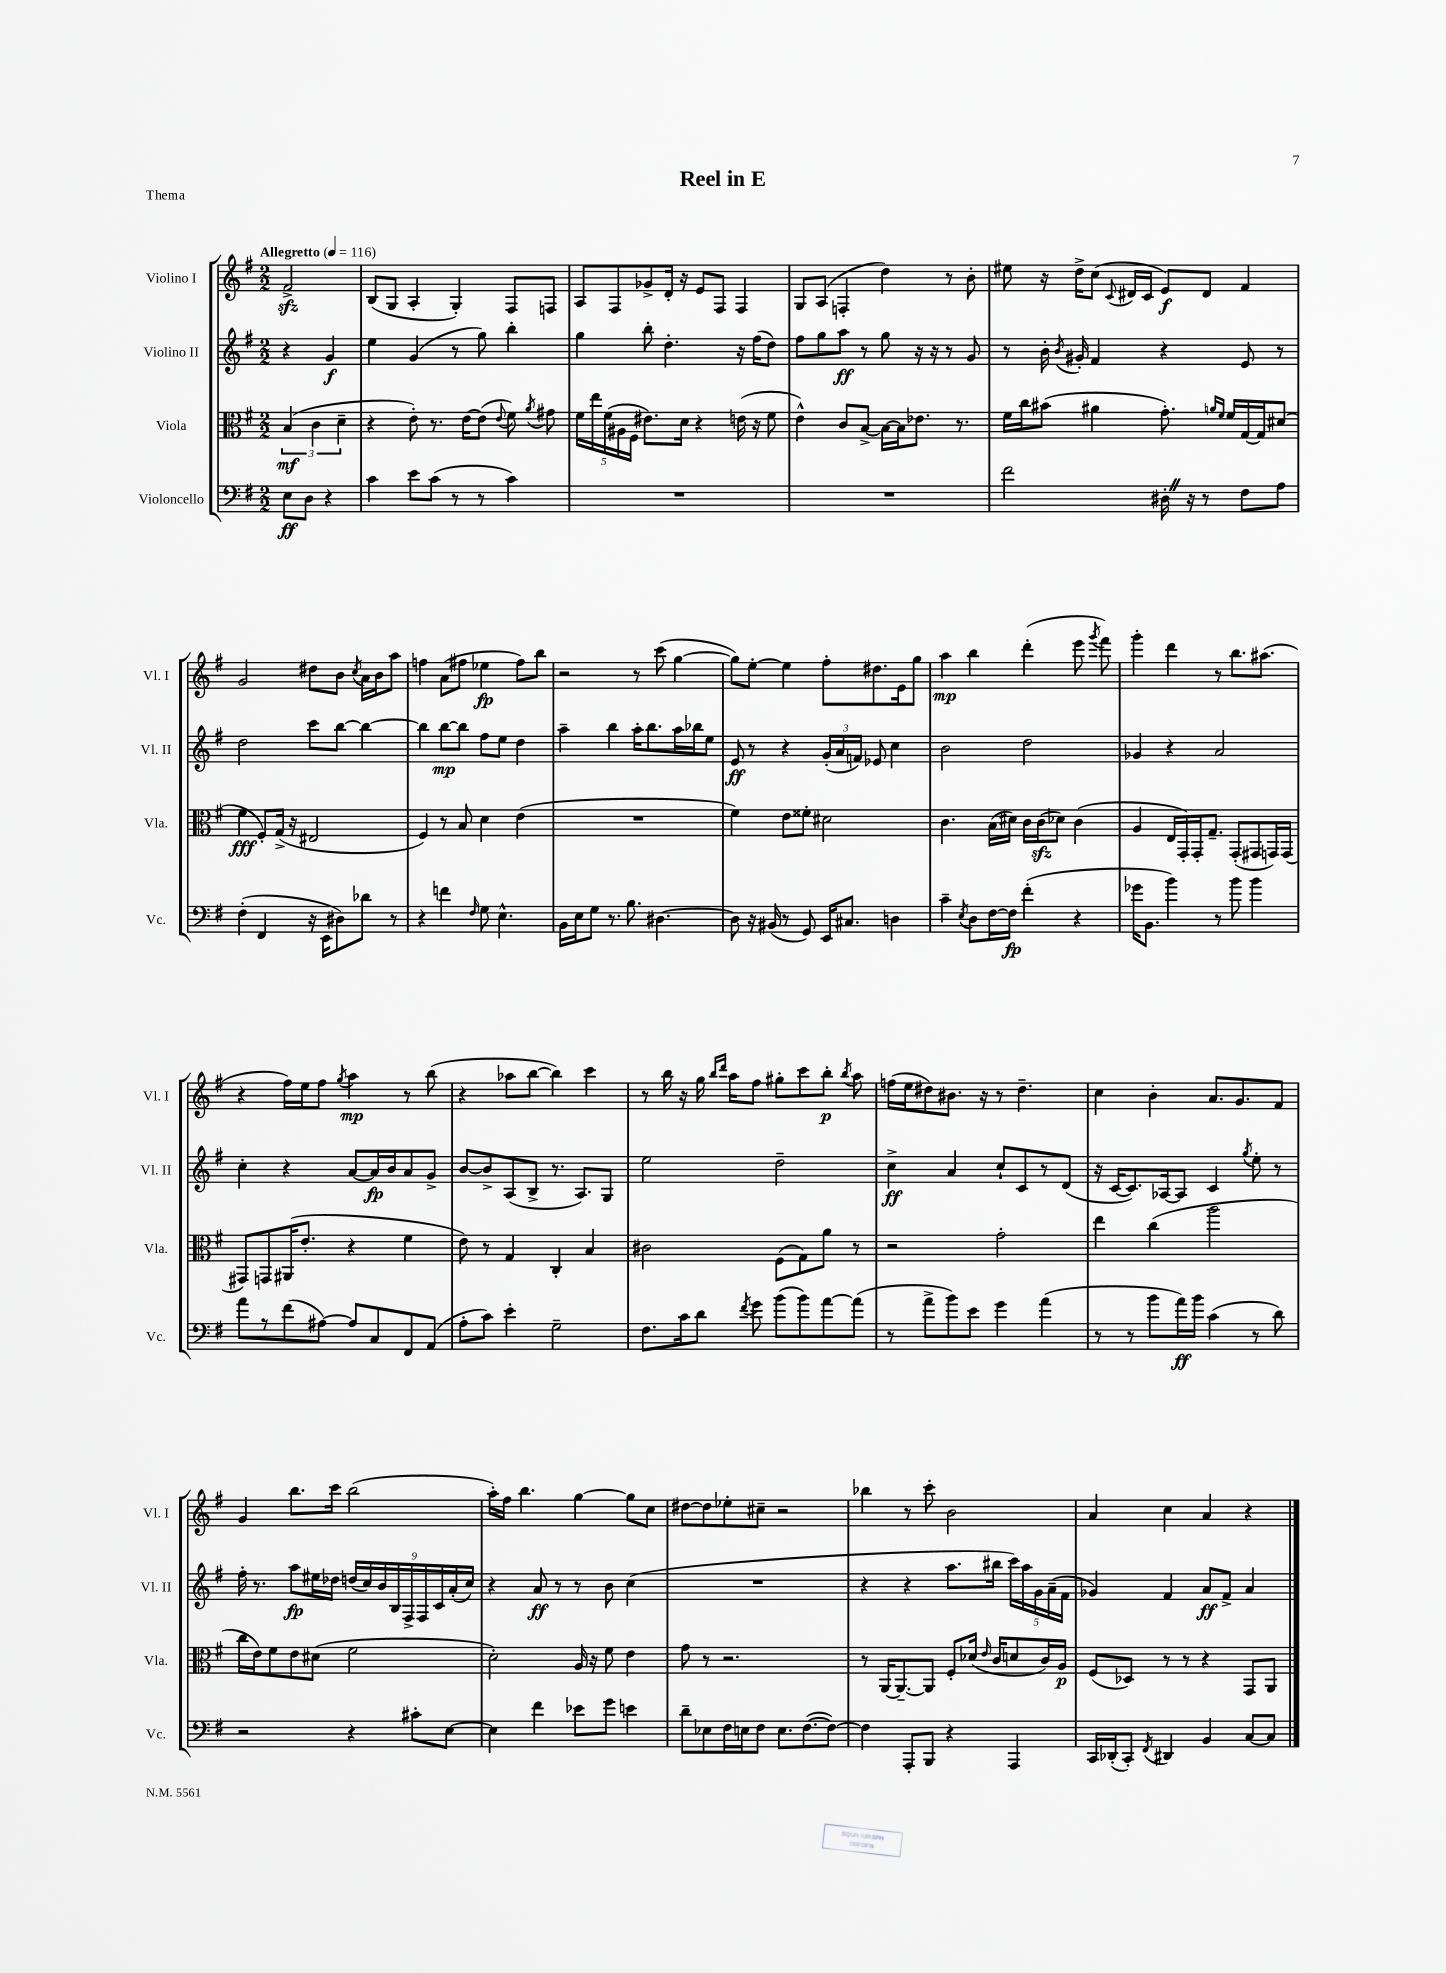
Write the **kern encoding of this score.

**kern	**dynam	**kern	**dynam	**kern	**dynam	**kern	**dynam
*part4	*part4	*part3	*part3	*part2	*part2	*part1	*part1
*staff4	*staff4	*staff3	*staff3	*staff2	*staff2	*staff1	*staff1
*I"Violoncello	*	*I"Viola	*	*I"Violino II	*	*I"Violino I	*
*I'Vc.	*	*I'Vla.	*	*I'Vl. II	*	*I'Vl. I	*
*clefF4	*	*clefC3	*	*clefG2	*	*clefG2	*
*k[f#]	*	*k[f#]	*	*k[f#]	*	*k[f#]	*
*M2/2	*	*M2/2	*	*M2/2	*	*M2/2	*
*MM116	*	*MM116	*	*MM116	*	*MM116	*
=	=	=	=	=	=	=	=
!	!	!	!	!	!	!LO:TX:a:B:t=Allegretto	!
8E\L	ff	(6B/	mf	4r	.	2f#zz^/	.
8D\J	.	.	.	.	.	.	.
.	.	6c\	.	.	.	.	.
4r	.	.	.	4g/	f	.	.
.	.	6d~\	.	.	.	.	.
=1	=1	=1	=1	=1	=1	=1	=1
4c\	.	4r	.	4ee\	.	(8B/L	.
.	.	.	.	.	.	8G/J	.
8e\L	.	8e'\)	.	(4g/	.	4A'/	.
(8c\J	.	8.r	.	.	.	.	.
8r	.	.	.	8r	.	4G'/)	.
.	.	[16e\KL	.	.	.	.	.
8r	.	(8e\J]	.	8gg\)	.	.	.
.	.	8qqe/	.	.	.	.	.
4c\)	.	8f#\)	.	4bb'\	.	8F#/L	.
.	.	8qa/	.	.	.	.	.
.	.	8g#X\	.	.	.	8Fn/J	.
=2	=2	=2	=2	=2	=2	=2	=2
1r	.	20f#\LL	.	4gg\	.	8A/L	.
.	.	20ee\	.	.	.	.	.
.	.	(20f#\	.	.	.	.	.
.	.	.	.	.	.	8F#/	.
.	.	20A#X\	.	.	.	.	.
.	.	20F#\JJ	.	.	.	.	.
.	.	8.e#X\L)	.	8bb'\	.	8g-X^/	.
.	.	.	.	4.dd'\	.	16d'/Jk	.
.	.	16d\Jk	.	.	.	16r	.
.	.	4r	.	.	.	8e/L	.
.	.	.	.	.	.	8F#/J	.
.	.	(16en\	.	16r	.	4F#/	.
.	.	16r	.	(16ff#\KL	.	.	.
.	.	8f#\	.	8dd\J)	.	.	.
=3	=3	=3	=3	=3	=3	=3	=3
1r	.	4e^^\)	.	8ff#\L	.	8G/L	.
.	.	.	.	8gg\	.	(8A/J	.
.	.	8c/L	.	8aa\J	ff	4Fn'/	.
.	.	[8B^/J	.	8r	.	.	.
.	.	16B\LL_	.	8gg\	.	4dd\)	.
.	.	16B\J]	.	.	.	.	.
.	.	8.e-X\J	.	16r	.	.	.
.	.	.	.	16r	.	.	.
.	.	.	.	8r	.	8r	.
.	.	8.r	.	.	.	.	.
.	.	.	.	8g/	.	8b'\	.
=4	=4	=4	=4	=4	=4	=4	=4
2f#\	.	16f#\LL	.	8r	.	8ee#X\	.
.	.	16cc\J	.	.	.	.	.
.	.	(8b#X\J	.	16b'\	.	16r	.
.	.	.	.	8qb/	.	.	.
.	.	.	.	16g#X'/	.	16dd^\KL	.
.	.	4a#X\	.	4f#/	.	(8cc\J	.
.	.	.	.	.	.	8qqc/	.
.	.	.	.	.	.	16d#X/LL	.
.	.	.	.	.	.	16c/JJ	.
16D#X'Z\	.	8.g'\)	.	4r	.	8e/L)	f
16r	.	.	.	.	.	.	.
8r	.	.	.	.	.	8d#/J	.
.	.	16qqan/LL	.	.	.	.	.
.	.	16qqf#/JJ	.	.	.	.	.
.	.	16f#/LL	.	.	.	.	.
8F#\L	.	[16G/	.	8e/	.	4f#/	.
.	.	16G/J]	.	.	.	.	.
8A\J	.	(8d#X/J	.	8r	.	.	.
!!LO:LB:g=z
=5	=5	=5	=5	=5	=5	=5	=5
(4F#'\	.	4f#\	fff	2dd\	.	2g/	.
4FF#/	.	8F#'/L)	.	.	.	.	.
.	.	(16G^/Jk	.	.	.	.	.
.	.	16r	.	.	.	.	.
16r	.	2E#X/	.	8ccc\L	.	8dd#X\L	.
16EE\KL	.	.	.	.	.	.	.
8D#X\)	.	.	.	[8bb\J	.	8b\J	.
.	.	.	.	.	.	8qcc/	.
8d-X\J	.	.	.	4bb\_	.	16a\LL	.
.	.	.	.	.	.	16b\J	.
8r	.	.	.	.	.	8aa\J	.
=6	=6	=6	=6	=6	=6	=6	=6
4r	.	4F#/)	.	4bb\]	.	4ffn\	.
4fn\	.	8r	.	[8bb\L	mp	(8a\L	.
.	.	8B/	.	8bb\J]	.	8ff#X\J	.
16qqF#/	.	.	.	.	.	.	.
8G\	.	4d\	.	8ff#\L	.	4ee-X\	fp
4.E^^\	.	.	.	8ee\J	.	.	.
.	.	(4e\	.	4dd\	.	8ff#\L)	.
.	.	.	.	.	.	8bb\J	.
=7	=7	=7	=7	=7	=7	=7	=7
16BB\LL	.	1r	.	4aa~\	.	2r	.
16E\J	.	.	.	.	.	.	.
8G\J	.	.	.	.	.	.	.
8.r	.	.	.	4bb\	.	.	.
8.B\	.	.	.	.	.	.	.
.	.	.	.	16aa'\KL	.	8r	.
.	.	.	.	8.bb\	.	.	.
[4.D#X\	.	.	.	.	.	(8ccc\	.
.	.	.	.	16aa\L	.	[4gg\	.
.	.	.	.	16bb-X\J	.	.	.
.	.	.	.	8ee\J	.	.	.
=8	=8	=8	=8	=8	=8	=8	=8
8D#\]	.	4f#\)	.	8e/	ff	8gg\L])	.
16r	.	.	.	8r	.	[8ee'\J	.
(16BB#X/	.	.	.	.	.	.	.
8r	.	8e\L	.	4r	.	4ee\]	.
8GG/)	.	8f##X'\J	.	.	.	.	.
16EE/KL	.	2d#X\	.	(24g'/LL	.	8ff#'\L	.
.	.	.	.	24a/	.	.	.
8.C#X/J	.	.	.	.	.	.	.
.	.	.	.	24fn/JJ)	.	.	.
.	.	.	.	8e-X/	.	8.dd#X\	.
4Dn\	.	.	.	4cc\	.	.	.
.	.	.	.	.	.	16e\k	.
.	.	.	.	.	.	8gg\J	.
=9	=9	=9	=9	=9	=9	=9	=9
4c~\	.	4.c\	.	2b\	.	4aa\	mp
8qE/	.	.	.	.	.	.	.
8D\L	.	.	.	.	.	4bb\	.
[16F#\L	.	(16B\LL	.	.	.	.	.
16F#\JJ]	fp	16d#X\JJ)	.	.	.	.	.
(4f#'\	.	16c\LL	.	2dd\	.	(4ddd'\	.
.	.	(16czz\J	.	.	.	.	.
.	.	8d-X\J)	.	.	.	.	.
4r	.	(4c\	.	.	.	8eee\	.
.	.	.	.	.	.	8qggg/	.
.	.	.	.	.	.	8fff#\)	.
=10	=10	=10	=10	=10	=10	=10	=10
16g-X\KL	.	4A/	.	4g-X/	.	4ggg'\	.
8.BB\J	.	.	.	.	.	.	.
4b\)	.	16E/LL	.	4r	.	4ddd\	.
.	.	16GG'/)	.	.	.	.	.
.	.	16GG'/J	.	.	.	.	.
.	.	8.G~/J	.	.	.	.	.
8r	.	.	.	2a/	.	8r	.
8b\	.	(8GG'/L	.	.	.	8.bb\L	.
4b\	.	8GG#X/	.	.	.	.	.
.	.	.	.	.	.	(8.aa#X\J	.
.	.	16GGn/L)	.	.	.	.	.
.	.	(16GG/JJ	.	.	.	.	.
!!LO:LB:g=z
=11	=11	=11	=11	=11	=11	=11	=11
8a\L	.	8GG#X/L)	.	4cc'\	.	4r	.
8r	.	8GGn/	.	.	.	.	.
(8f#\	.	(16AA#X/K	.	4r	.	16ff#\LL)	.
.	.	8.e'/J	.	.	.	16ee\J	.
[8A#X\J)	.	.	.	.	.	8ff#\J	.
.	.	.	.	.	.	8qgg/	.
8A#/L]	.	4r	.	[8a/L	.	4aa\	mp
8C/	.	.	.	16a/L]	fp	.	.
.	.	.	.	16b/J	.	.	.
8FF#/	.	4f#\	.	8a/	.	8r	.
(8AA/J	.	.	.	8g^/J	.	(8bb\	.
=12	=12	=12	=12	=12	=12	=12	=12
8A'\L	.	8e\)	.	[8b/L	.	4r	.
8c\J)	.	8r	.	8b^/]	.	.	.
4e'\	.	4G/	.	(8A/	.	8aa-X\L	.
.	.	.	.	8B^/J	.	[8bb\J	.
2G~\	.	4C'/	.	8.r	.	4bb\])	.
.	.	.	.	8.A/L)	.	.	.
.	.	4B/	.	.	.	4ccc\	.
.	.	.	.	8G/J	.	.	.
=13	=13	=13	=13	=13	=13	=13	=13
8.F#\L	.	2c#X\	.	2ee\	.	8r	.
.	.	.	.	.	.	16bb\	.
16c\k	.	.	.	.	.	16r	.
8d\J	.	.	.	.	.	16gg\	.
.	.	.	.	.	.	16qqbb/LL	.
.	.	.	.	.	.	16qqddd/JJ	.
.	.	.	.	.	.	16aa\KL	.
8qf#/	.	.	.	.	.	.	.
8g\	.	.	.	.	.	8ff#\J	.
(8b\L	.	(8F#\L	.	2dd~\	.	8gg#X'\L	.
8b\)	.	8G\)	.	.	.	8ccc\	.
[8a\	.	8a\J	.	.	.	8bb'\J	p
.	.	.	.	.	.	8qbb/	.
(8a\J]	.	8r	.	.	.	8aa\	.
=14	=14	=14	=14	=14	=14	=14	=14
8r	.	2r	.	4cc^\	ff	(16ffn\LL	.
.	.	.	.	.	.	16ee\J	.
8a^\L	.	.	.	.	.	8dd#X\)	.
8b\)	.	.	.	4a/	.	8.b#X\J	.
8e\J	.	.	.	.	.	.	.
.	.	.	.	.	.	16r	.
4g\	.	2g'\	.	8cc`/L	.	8r	.
.	.	.	.	8c/	.	4.dd#~\	.
(4a\	.	.	.	8r	.	.	.
.	.	.	.	(8d/J	.	.	.
=15	=15	=15	=15	=15	=15	=15	=15
8r	.	4ee\	.	16r	.	4cc\	.
.	.	.	.	[16c/KL	.	.	.
8r	.	.	.	8.c/])	.	.	.
8b\L	.	(4cc\	.	.	.	4b'\	.
.	.	.	.	[16A-X/k	.	.	.
16a\L)	ff	.	.	8A-/J]	.	.	.
16b\JJ	.	.	.	.	.	.	.
(4c\	.	2aa\	.	4c/	.	8.a/L	.
.	.	.	.	.	.	8.g/	.
.	.	.	.	8qgg/	.	.	.
8r	.	.	.	8ee'\	.	.	.
8d\)	.	.	.	8r	.	8f#/J	.
!!LO:LB:g=z
=16	=16	=16	=16	=16	=16	=16	=16
2r	.	16cc\LL	.	16ff#'\	.	4g/	.
.	.	16e\J)	.	8.r	.	.	.
.	.	8f#\	.	.	.	.	.
.	.	8e\	.	8aa\L	fp	8.bb\L	.
.	.	(8d#X\J	.	16ee#X\L	.	.	.
.	.	.	.	16dd-X\JJ	.	16ccc\Jk	.
4r	.	2f#\	.	(18ddn/LL	.	(2bb\	.
.	.	.	.	18cc/)	.	.	.
.	.	.	.	18b/	.	.	.
.	.	.	.	18B/	.	.	.
.	.	.	.	18F#^/	.	.	.
8c#X'\L	.	.	.	.	.	.	.
.	.	.	.	18F#/	.	.	.
.	.	.	.	18c/	.	.	.
[8E\J	.	.	.	.	.	.	.
.	.	.	.	(18a'/	.	.	.
.	.	.	.	18cc/JJ)	.	.	.
=17	=17	=17	=17	=17	=17	=17	=17
4E\]	.	2d'\)	.	4r	.	16aa'\LL)	.
.	.	.	.	.	.	16ff#\JJ	.
.	.	.	.	.	.	4.bb\	.
4f#\	.	.	.	8a/	ff	.	.
.	.	.	.	8r	.	.	.
8e-X\L	.	16A/	.	8r	.	[4gg\	.
.	.	16r	.	.	.	.	.
8g\J	.	8f#\	.	8b\	.	.	.
4en\	.	4e\	.	(4cc\	.	8gg\L]	.
.	.	.	.	.	.	8cc\J	.
=18	=18	=18	=18	=18	=18	=18	=18
8d~\L	.	8g\	.	1r	.	[8dd#X\L	.
8E-X\	.	8r	.	.	.	8dd#\]	.
16F#\L	.	2.r	.	.	.	8ee-X'\	.
16En\J	.	.	.	.	.	.	.
8F#\J	.	.	.	.	.	8cc#X~\J	.
8.E\L	.	.	.	.	.	2r	.
([8.F#\	.	.	.	.	.	.	.
8F#\J_)	.	.	.	.	.	.	.
=19	=19	=19	=19	=19	=19	=19	=19
4F#\]	.	8r	.	4r	.	4bb-X\	.
.	.	[16AA/KL	.	.	.	.	.
.	.	8.AA~/_	.	.	.	.	.
8AAA'/L	.	.	.	4r	.	8r	.
8BBB/J	.	8AA/J]	.	.	.	8ccc'\	.
4r	.	8F#'/L	.	8.aa\L	.	2b\	.
.	.	(16d-X/Jk	.	.	.	.	.
.	.	16qqe/	.	.	.	.	.
.	.	16c/KL	.	16bb#X\Jk	.	.	.
4AAA/	.	8dn/	.	20ccc\LL)	.	.	.
.	.	.	.	20aa\	.	.	.
.	.	.	.	20g\	.	.	.
.	.	16c/L)	.	.	.	.	.
.	.	.	.	(20a~\	.	.	.
.	.	16A/JJ	p	.	.	.	.
.	.	.	.	20f#\JJ	.	.	.
=20	=20	=20	=20	=20	=20	=20	=20
16CC/LL	.	(8F#/L	.	4g-X/)	.	4a/	.
(16DD-X'/J	.	.	.	.	.	.	.
8CC'/J)	.	8D-X/J)	.	.	.	.	.
8qFF#/	.	.	.	.	.	.	.
4DD#X/	.	8r	.	4f#/	.	4cc\	.
.	.	8r	.	.	.	.	.
4BB/	.	4r	.	8a/L	ff	4a/	.
.	.	.	.	8f#^/J	.	.	.
[8C/L	.	8GG/L	.	4a/	.	4r	.
8C/J]	.	8AA/J	.	.	.	.	.
==	==	==	==	==	==	==	==
*-	*-	*-	*-	*-	*-	*-	*-
